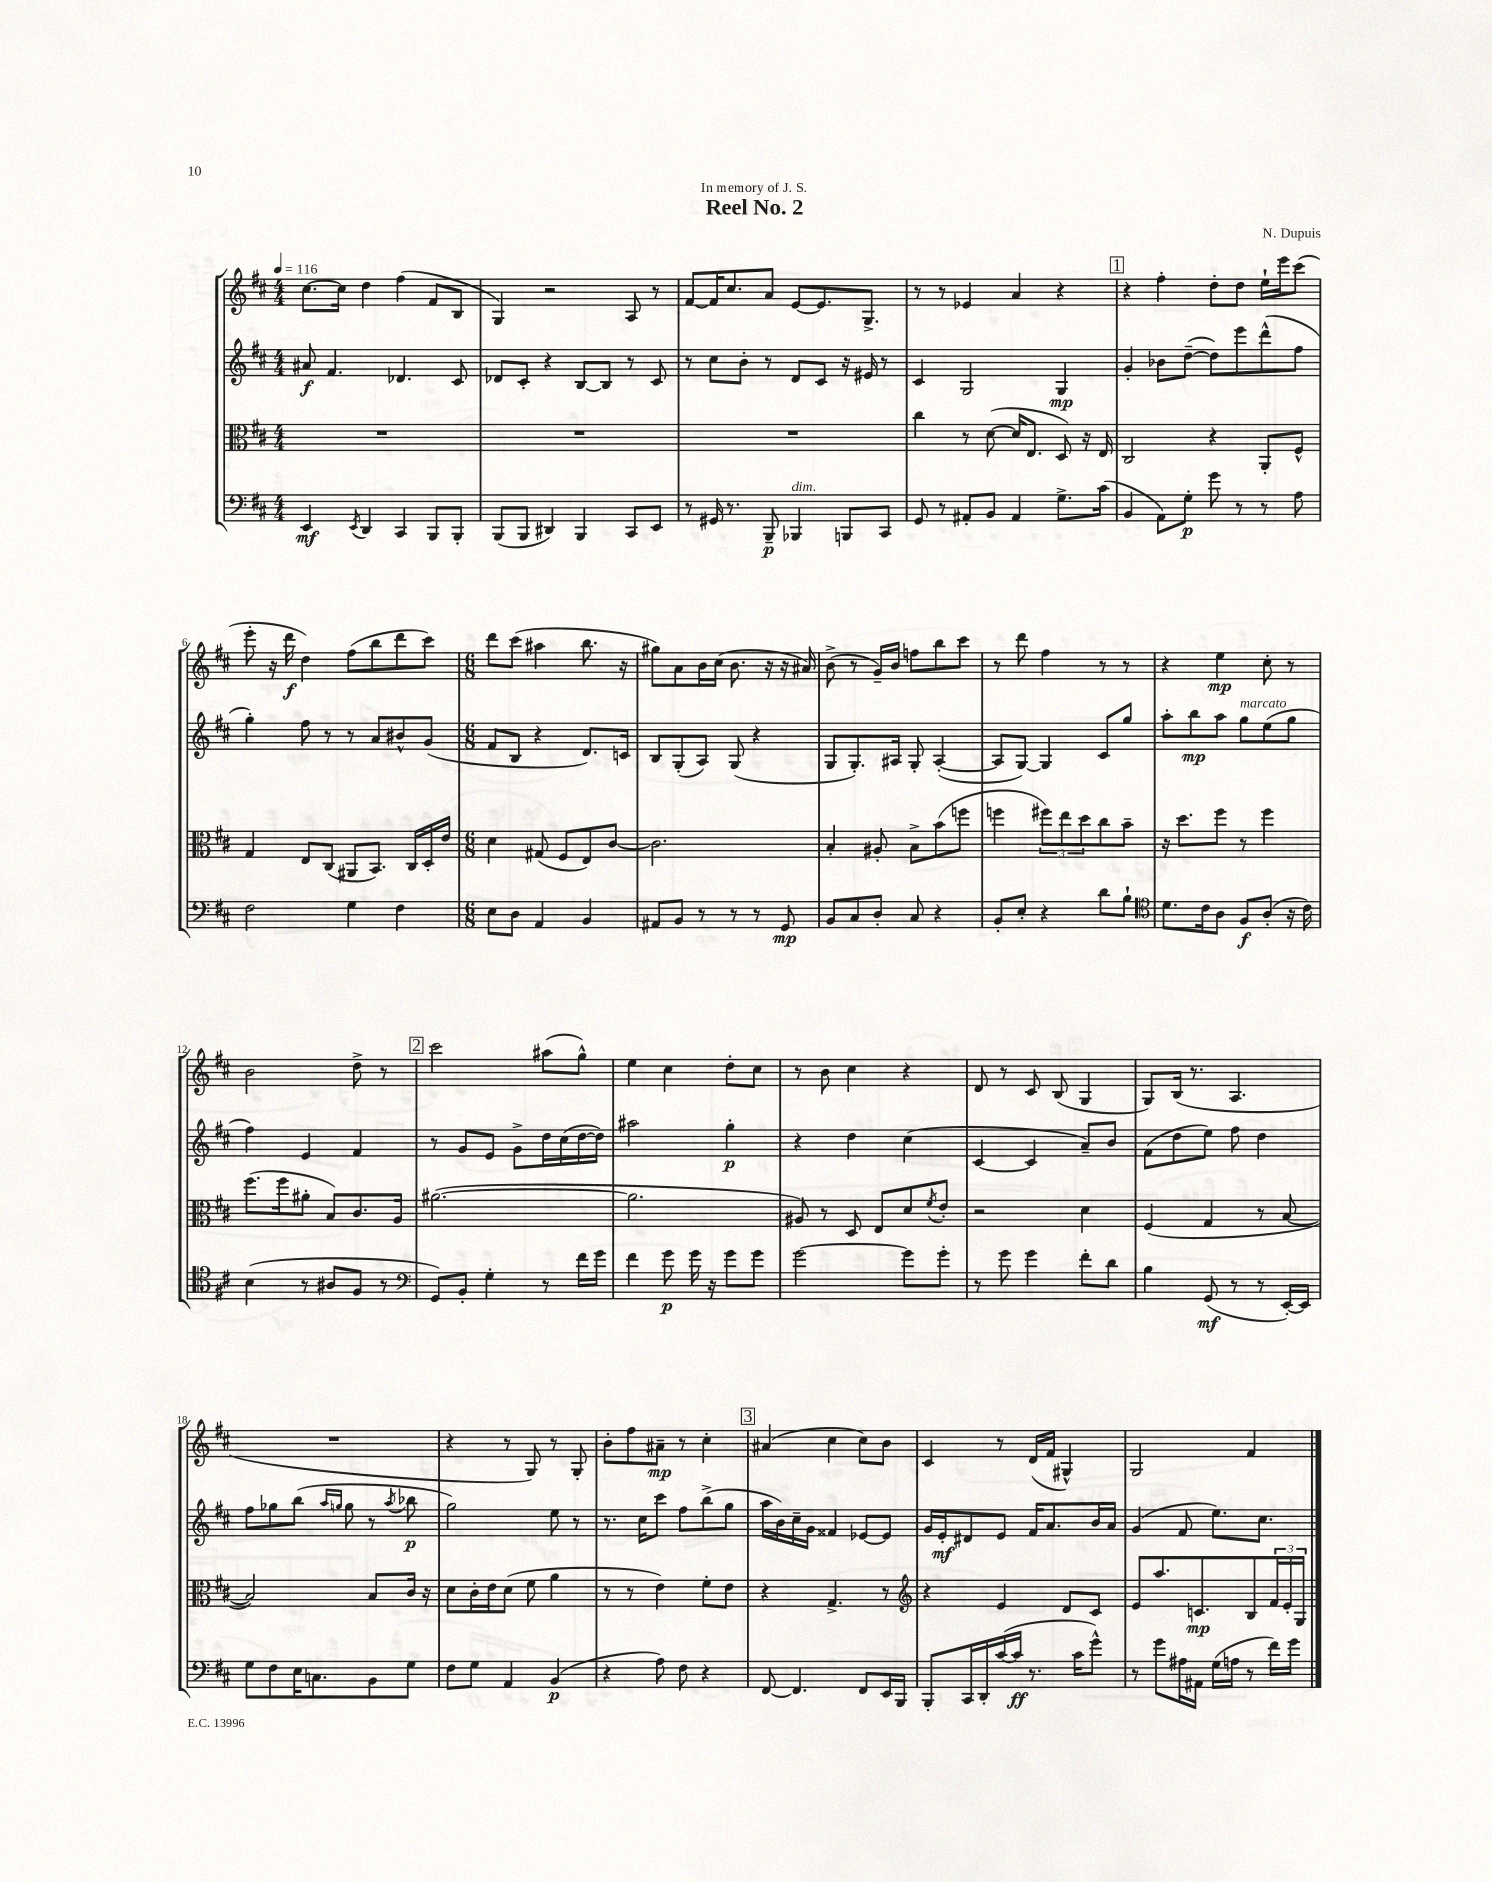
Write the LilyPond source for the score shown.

\header { title = "Reel No. 2" composer = "N. Dupuis" dedication = "In memory of J. S." }
<<
\new StaffGroup <<
\new Staff = "s0" {
    \clef treble \key d \major \numericTimeSignature \time 4/4 \tempo 4 = 116
    cis''8.~ cis''16 d''4 fis''4( fis'8 b8 |
    g4) r2 a8 r8 |
    fis'8~ fis'16 cis''8. a'8 e'8~ e'8. g8.-> |
    r8 r8 ees'4 a'4 r4 |
    \mark \markup { \box "1" } r4 fis''4-. d''8-. d''8 e''16-! e'''16 cis'''8( |
    e'''8-. r16 d'''16\f d''4) fis''8( b''8 d'''8 cis'''8) |
    \numericTimeSignature \time 6/8 d'''8 cis'''8( ais''4 b''8. r16 |
    gis''8) a'8 b'16 cis''16( b'8. r16 r16 ais'16) |
    b'8->( r8 g'16--) b'16 f''8 b''8 cis'''8 |
    r8 d'''8 fis''4 r8 r8 |
    r4 e''4\mp cis''8-. r8 |
    b'2 d''8-> r8 |
    \mark \markup { \box "2" } cis'''2 ais''8( g''8-^) |
    e''4 cis''4 d''8-. cis''8 |
    r8 b'8 cis''4 r4 |
    d'8 r8 cis'8 b8( g4 |
    g8) b16( r8. a4. |
    R2. |
    r4 r8 g8) r8 g8-. |
    b'8-. fis''8 ais'8--\mp r8 cis''4-. |
    \mark \markup { \box "3" } ais'4( cis''4 cis''8) b'8 |
    cis'4 r8 d'16( fis'16 gis4-^) |
    g2 fis'4 \bar "|." |
}
\new Staff = "s1" {
    \clef treble \key d \major \numericTimeSignature \time 4/4
    ais'8\f fis'4. des'4. cis'8 |
    des'8 cis'8-. r4 b8~ b8 r8 cis'8 |
    r8 cis''8 b'8-. r8 d'8 cis'8 r16 eis'16 r8 |
    cis'4 g2 g4\mp |
    \mark \markup { \box "1" } g'4-. bes'8 d''8~--( d''8) e'''8 d'''8-^( fis''8 |
    g''4-.) fis''8 r8 r8 a'8 bis'8-^ g'8( |
    \numericTimeSignature \time 6/8 fis'8 b8 r4 d'8.) c'16 |
    b8 g8-.( a8) g8( r4 |
    g8 g8.-.) ais16 g8-. ais4~-.( |
    ais8 g8~) g4 cis'8 g''8 |
    a''8-. b''8\mp a''8 g''8^\markup { \italic "marcato" } e''8( g''8 |
    fis''4) e'4 fis'4 |
    \mark \markup { \box "2" } r8 g'8 e'8 g'8-> d''16 cis''16( d''16~ d''16) |
    ais''2 g''4-.\p |
    r4 d''4 cis''4( |
    cis'4~ cis'4 a'8--) b'8 |
    fis'8( d''8 e''8) fis''8 d''4 |
    fis''8 ges''8 b''8( \grace { a''16 g''16 } g''8 r8 \acciaccatura { a''8 } bes''8\p |
    g''2) e''8 r8 |
    r8. cis''16 cis'''8 fis''8 b''8->( g''8 |
    \mark \markup { \box "3" } a''16 b'16) cis''16-- g'16 fisis'4 ees'8~ ees'8 |
    g'16 e'16-.\mf dis'8 e'8 fis'16 a'8. b'16 a'16 |
    g'4( fis'8 e''8.) cis''8. \bar "|." |
}
\new Staff = "s2" {
    \clef alto \key d \major \numericTimeSignature \time 4/4
    R1 |
    R1 |
    R1 |
    cis''4 r8 d'8~( d'16 e8. d8) r16 e16 |
    \mark \markup { \box "1" } cis2 r4 a,8-. fis8-^ |
    g4 e8 cis8( ais,8 b,8.) cis16 d16-. e'16 |
    \numericTimeSignature \time 6/8 d'4 gis8( fis8 e8) cis'8~ |
    cis'2. |
    b4-. ais8-. b8-> b'8( f''8 |
    f''4 \tuplet 3/2 { fis''8) e''8 d''8 } cis''8 b'8-- |
    r16 d''8. fis''8 r8 fis''4 |
    fis''8.( fis''16 ais'8-. b8) cis'8. a16 |
    \mark \markup { \box "2" } ais'2.~( |
    ais'2. |
    ais8) r8 d8 e8 d'8 \acciaccatura { fis'8 } e'8-. |
    r2 d'4 |
    fis4( g4 r8 b8~ |
    b2) b8 cis'16 r16 |
    d'8 cis'16-. e'16 d'8( fis'8 a'4 |
    r8 r8 e'4) fis'8-. e'8 |
    \mark \markup { \box "3" } r4 g4.-> r8 |
    \clef treble r4 e'4 d'8 cis'8 |
    e'8 a''8. c'8.\mp b8 \tuplet 3/2 { fis'16 e'16-. g16 } \bar "|." |
}
\new Staff = "s3" {
    \clef bass \key d \major \numericTimeSignature \time 4/4
    e,4\mf \acciaccatura { e,8 } d,4 cis,4 b,,8 b,,8-. |
    b,,8( b,,8 dis,4) b,,4 cis,8 e,8 |
    r8 gis,16 r8. b,,8--\p bes,,4^\markup { \italic "dim." } b,,8 cis,8 |
    g,8 r8 ais,8-. b,8 ais,4 g8.-> cis'16( |
    \mark \markup { \box "1" } b,4 a,8) g8-.\p g'8 r8 r8 a8 |
    fis2 g4 fis4 |
    \numericTimeSignature \time 6/8 e8 d8 a,4 b,4 |
    ais,8 b,8 r8 r8 r8 g,8\mp |
    b,8 cis8 d8-. cis8 r4 |
    b,8-. e8-. r4 d'8 b8-! |
    \clef tenor d'8. cis'16 a8 fis8\f a8-.( r16 cis'16) |
    b4( r8 ais8 fis8 r8 |
    \mark \markup { \box "2" } \clef bass g,8) b,8-. g4-. r8 fis'16 g'16 |
    fis'4 g'8\p g'16 r16 g'8 g'8 |
    g'2~ g'8 g'8-. |
    r8 g'8 g'4 fis'8-. d'8 |
    b4 g,8\mf( r8 r8 e,16~-.) e,16 |
    g8 fis8 e16 c8. b,8 g8 |
    fis8 g8 a,4 b,4\p( |
    r4 a8) fis8 r4 |
    \mark \markup { \box "3" } fis,8~ fis,4. fis,8 e,16 b,,16 |
    b,,8-. cis,16 d,16-. cis'16~( cis'16\ff r8. cis'16 g'8-^) |
    r8 g'8 ais16 ais,16 g16( a16 r8 fis'16) g'16 \bar "|." |
}
>>
>>
